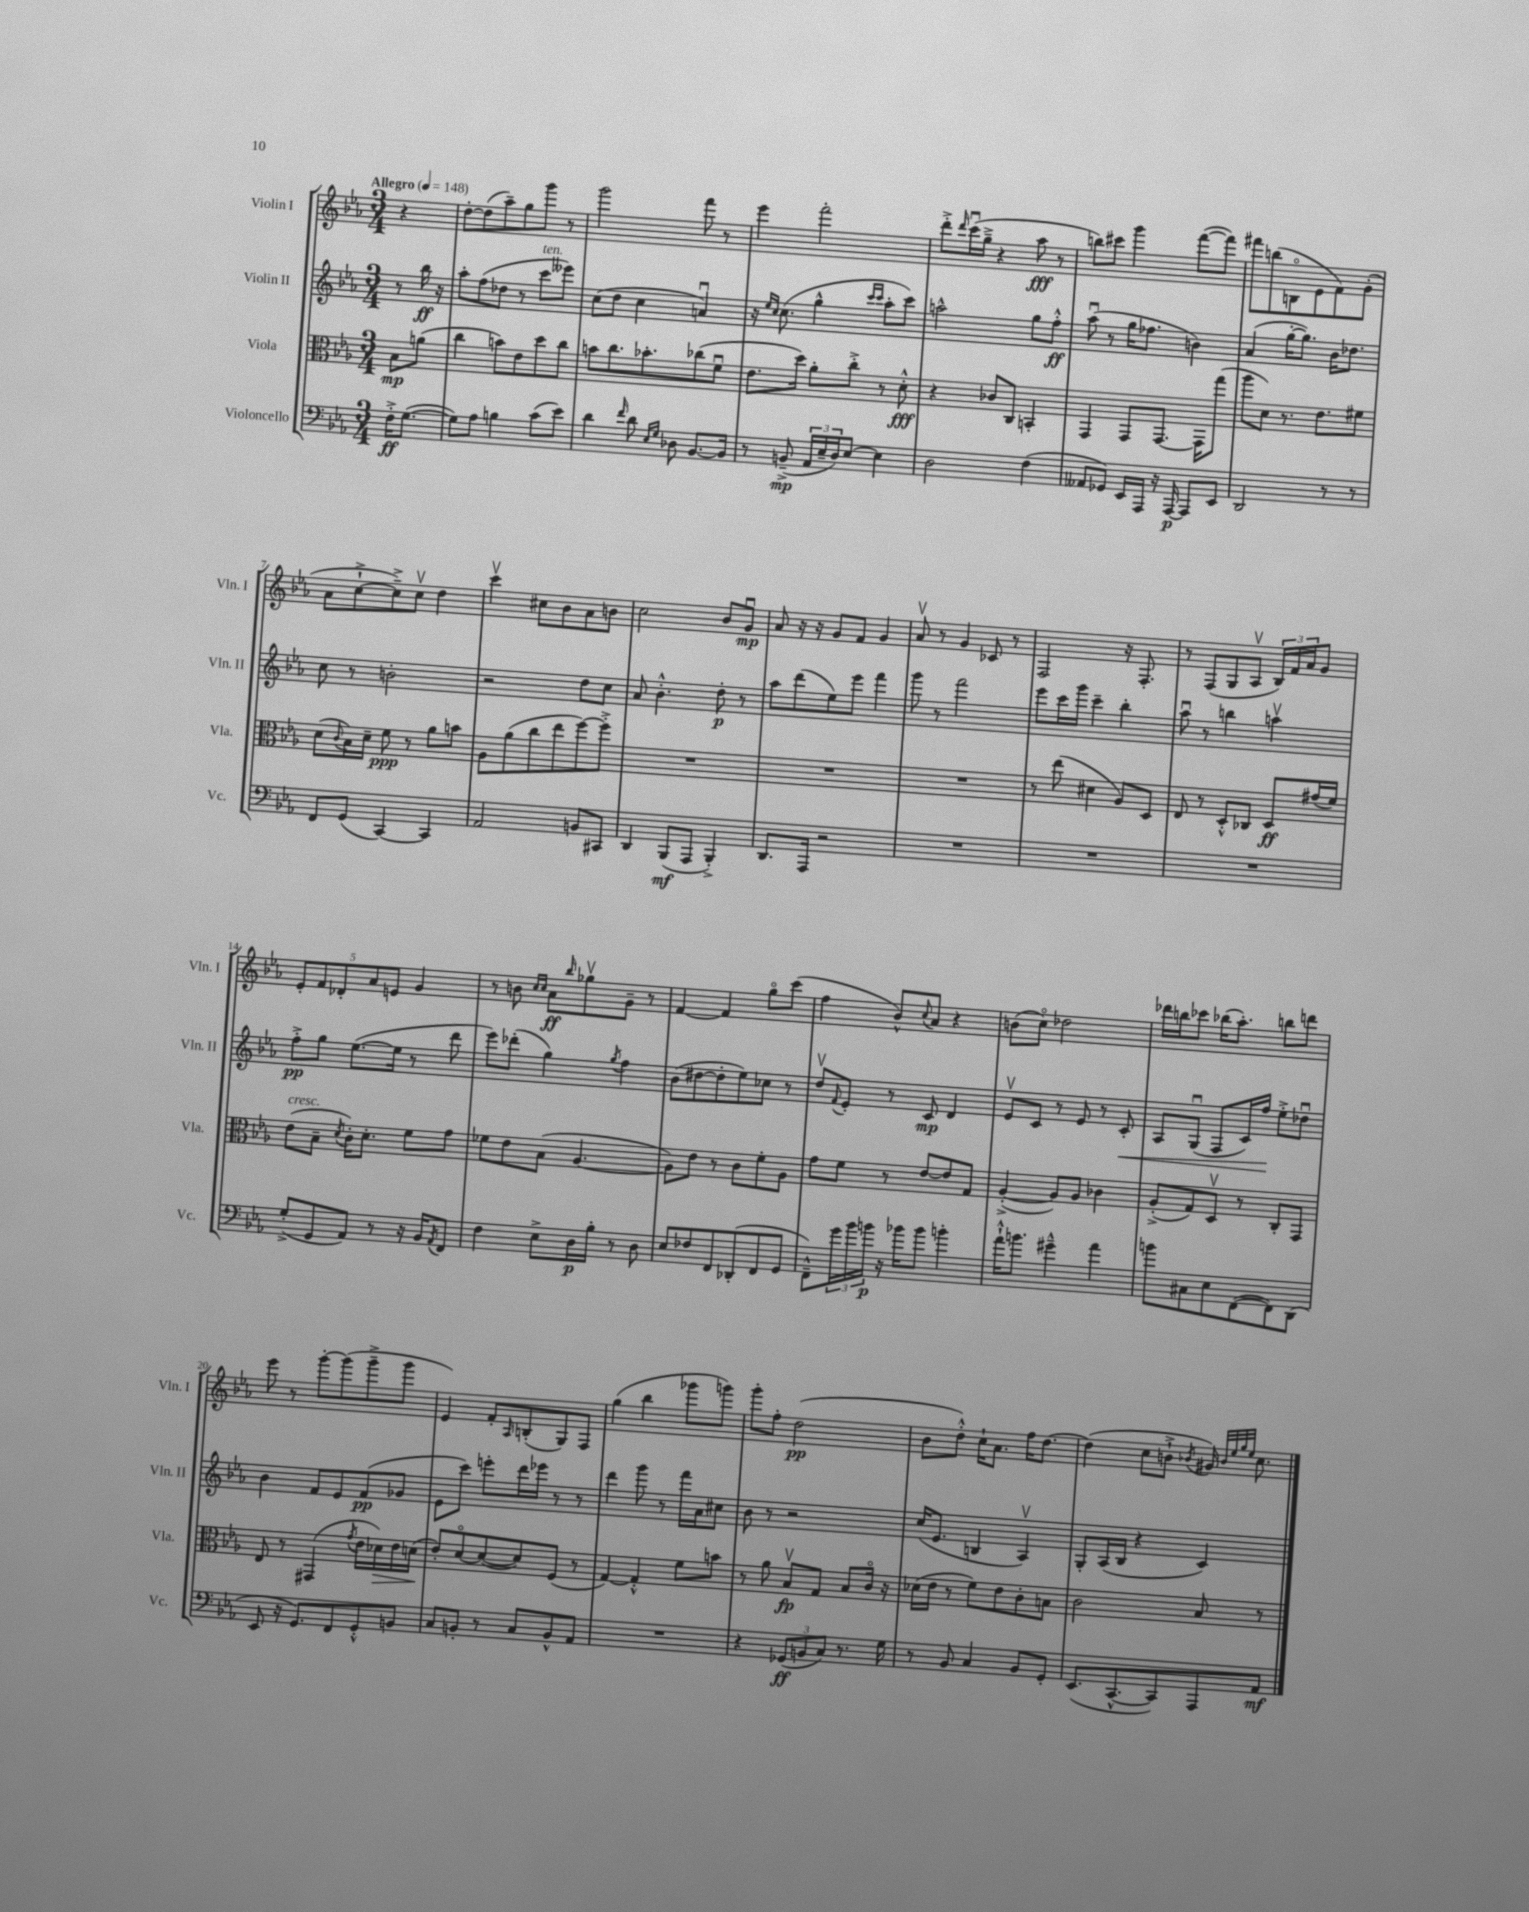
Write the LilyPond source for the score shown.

<<
\new StaffGroup <<
\new Staff = "s0" \with { instrumentName = "Violin I" shortInstrumentName = "Vln. I" } {
    \clef treble \key ees \major \numericTimeSignature \time 3/4 \partial 4 \tempo "Allegro" 4 = 148
    r4 |
    d''8~-. d''8( aes''8--) g''8 g'''8 r8 |
    g'''2 f'''8 r8 |
    ees'''4 f'''2-. |
    d'''8-.-> \grace { d'''16 } c'''16\downbow( g''16---> r4 aes''8\fff r8 |
    b''8) cis'''8 g'''4 f'''8~( f'''8) |
    fis'''8 b''8( b8\flageolet ees'8 f'8) g'8-.( |
    aes'8 c''8~-!-> c''8--->) c''8\upbow d''4 |
    c'''4\upbow cis''8 bes'8 aes'8 b'8 |
    c''2 bes'8 g'8\downbow\mp |
    aes'8 r16 r16 g'8 f'8 g'4 |
    aes'8\upbow r8 g'4 ces'8 r8 |
    f2 r16 f8.-. |
    r8 f8( g8 aes8\upbow \tuplet 3/2 { bes16) f'16 aes'16 } g'8 |
    \tuplet 5/4 { ees'8-. f'8 des'8-. aes'8 e'8 } g'4 |
    r8 b'8 \grace { c''16 c''16 } aes'8\ff \grace { bes''16 } ges''8\upbow g'8-- r8 |
    f'4~ f'4 g''8\flageolet c'''8( |
    f''4 bes'8-^) \appoggiatura { c''8 } aes'8 r4 |
    b'8( c''8\flageolet) des''2 |
    des'''16 b''16 ces'''8 bes''16( aes''8.-.) b''8 d'''8 |
    ees'''8 r8 g'''8~-. g'''8( g'''8---> g'''8 |
    ees'4) f'8-. \grace { aes16 } b8-.( g8) f8 |
    g''4( bes''4 ges'''8 g'''8) |
    g'''8-. f''8-. d''2\pp( |
    bes'8 d''8-.-^) c''16-! aes'8. f''16 d''8.~ |
    d''4( c''8 b'8-!-> \acciaccatura { bes'8 } gis'16) \grace { bes'32 ees''32 g''32 ees''32 } c''8. \bar "|." |
}
\new Staff = "s1" \with { instrumentName = "Violin II" shortInstrumentName = "Vln. II" } {
    \clef treble \key ees \major \numericTimeSignature \time 3/4 \partial 4
    r8 bes''16\ff r16 |
    aes''8-. f''8( des''8 r8 c'''8^\markup { \italic "ten." } eeses'''8) |
    c''8( d''8 c''4 a'4\downbow) |
    r16 \grace { ees''16 c''16 } c''8.( g''4-^ \grace { c'''16 c'''16 } aes''8-. c'''8) |
    a''2-^ g''8 f''8-.-^\ff |
    aes''8\downbow( r8 g''16 fes''8. b'4) |
    aes'4( g''16~-. g''8.) bes'16 des''8. |
    c''8 r8 b'2-. |
    r2 d''8 c''8 |
    aes'8 bes'4.-.-^ d''8-.\p r8 |
    aes''8 d'''8( ees''8) ees'''8 f'''4 |
    g'''8 r8 f'''2 |
    ees'''8 c'''16 g'''16 c'''4-- bes''4-. |
    aes''8\downbow r8 b''4 a''4\upbow |
    f''8-.->\pp g''8 ees''8.~( ees''16 r8 d'''8 |
    ees'''8) des'''8-.( g''4) \acciaccatura { g''8 } f''4 |
    bes'8( dis''8~ dis''8-. ees''8) ces''8 r8 |
    d''8\upbow \appoggiatura { f'8 } ees'8-. r8 c'8\mp d'4 |
    ees'8\upbow c'8 r8 ees'8 r8 c'8-.\< |
    aes8 g8\downbow( f8 c'16) f''16\! ees''8-.-> des''8\downbow |
    bes'4 f'8 ees'8 f'8\pp( ges'8 |
    ees'8 c'''8) e'''8-. d'''16 ees'''16 r8 r8 |
    d'''4 g'''8 r8 f'''16 aes'16 cis''8 |
    bes'8 r8 r2 |
    c''16( ees'8. b4 aes4\upbow) |
    g8-. aes16( bes16 r4 c'4) \bar "|." |
}
\new Staff = "s2" \with { instrumentName = "Viola" shortInstrumentName = "Vla." } {
    \clef alto \key ees \major \numericTimeSignature \time 3/4 \partial 4
    bes8\mp a'8( |
    c''4 b'8) ees'8 d''8 c''8 |
    b'8 c''8. bes'8.-. ces''8( f'8\downbow |
    ees'8. d''16) aes'8-. c''8-.-> r8 d'8-.-^\fff |
    r4 ces'8 c8 b,4-. |
    g,4 g,8 g,8.~ g,16 g''8( |
    aes''8 d'8) r8. ees'8. fis'8 |
    d'8( \appoggiatura { c'8 } bes16) d'16-- f'8\ppp r8 aes'8 b'8 |
    aes8 aes'8( c''8 ees''8 f''8~) f''8-.-> |
    R2. |
    R2. |
    R2. |
    r8 ees''8( dis'4 aes8) d8 |
    ees8 r8 d8-.-^ ces8 d8\ff gis'16( f'16) |
    ees'8^\markup { \italic "cresc." }( bes8-- \acciaccatura { d'8 } c'16-.) d'8.-. f'8 g'8 |
    fes'8 ees'8 bes8( aes4.~ |
    aes8) ees'8 r8 c'8 f'8-. aes8 |
    g'8 f'8 r8 ees'8~ ees'8 g8 |
    aes4~-.->( aes8) aes8 ces'4 |
    aes8-.->( g8) d8\upbow r8 c8-. g,8 |
    ees8 r8 gis,4( \acciaccatura { g'8 } ees'16 des'16\>) ees'16 d'16\!( |
    ees'8-.) d'8~\flageolet d'8~( d'8) f8( r8 |
    g4~) g4-.-^ f'8 b'8 |
    r8 aes'8 bes8\upbow\fp g8 bes8 c'16\flageolet r16 |
    des'16( ees'16 r8 f'8) ees'8 c'8-. b8 |
    c'2 bes8 r8 \bar "|." |
}
\new Staff = "s3" \with { instrumentName = "Violoncello" shortInstrumentName = "Vc." } {
    \clef bass \key ees \major \numericTimeSignature \time 3/4 \partial 4
    f16-.->\ff g8.~( |
    g8) aes8 b4 c'8( ees'8) |
    d'4 \grace { f'16 } d'8 \grace { ees16 g16 } des8 bes,8.~ bes,16 |
    r8 b,8--->\mp( \tuplet 3/2 { aes,16 ees16-- d16) } ees8~ ees4 |
    d2 f4( |
    aeses,8 ges,8) ees,16 aes,,16 r16 aes,,16~\p aes,,8 ees,8 |
    d,2 r8 r8 |
    f,8 g,8( c,4~) c,4 |
    aes,2 b,8 cis,8 |
    d,4 bes,,8\mf( aes,,8 bes,,4-.->) |
    d,8. aes,,16 r2 |
    R2. |
    R2. |
    R2. |
    g8-.->( g,8 aes,8) r8 r16 bes,16 \acciaccatura { aes,8 } f,8 |
    f4 ees8-> d16\p bes16-. r8 d8 |
    ees8 fes8 f,8 des,8-.( f,8 g,8 |
    f,8---^) \tuplet 3/2 { g'16 bes'16 b'16\p } r16 bes'16 bes'8 b'4-. |
    aes'16-!-^ b'8. gis'4---^ aes'4 |
    b'8 cis8 ees8 f,8~( f,8) d,8( |
    ees,8 r16 g,8.) f,8 g,8-.-^ b,8 |
    c8 b,8-. r8 c8 b,8-^ aes,8 |
    R2. |
    r4 \tuplet 3/2 { ges,8\ff( b,8 c8) } r8. g16 |
    r8 bes,8 c4 bes,8 g,8-. |
    ees,8.( c,8.~-^ c,8) aes,,8 aes,8\mf \bar "|." |
}
>>
>>
